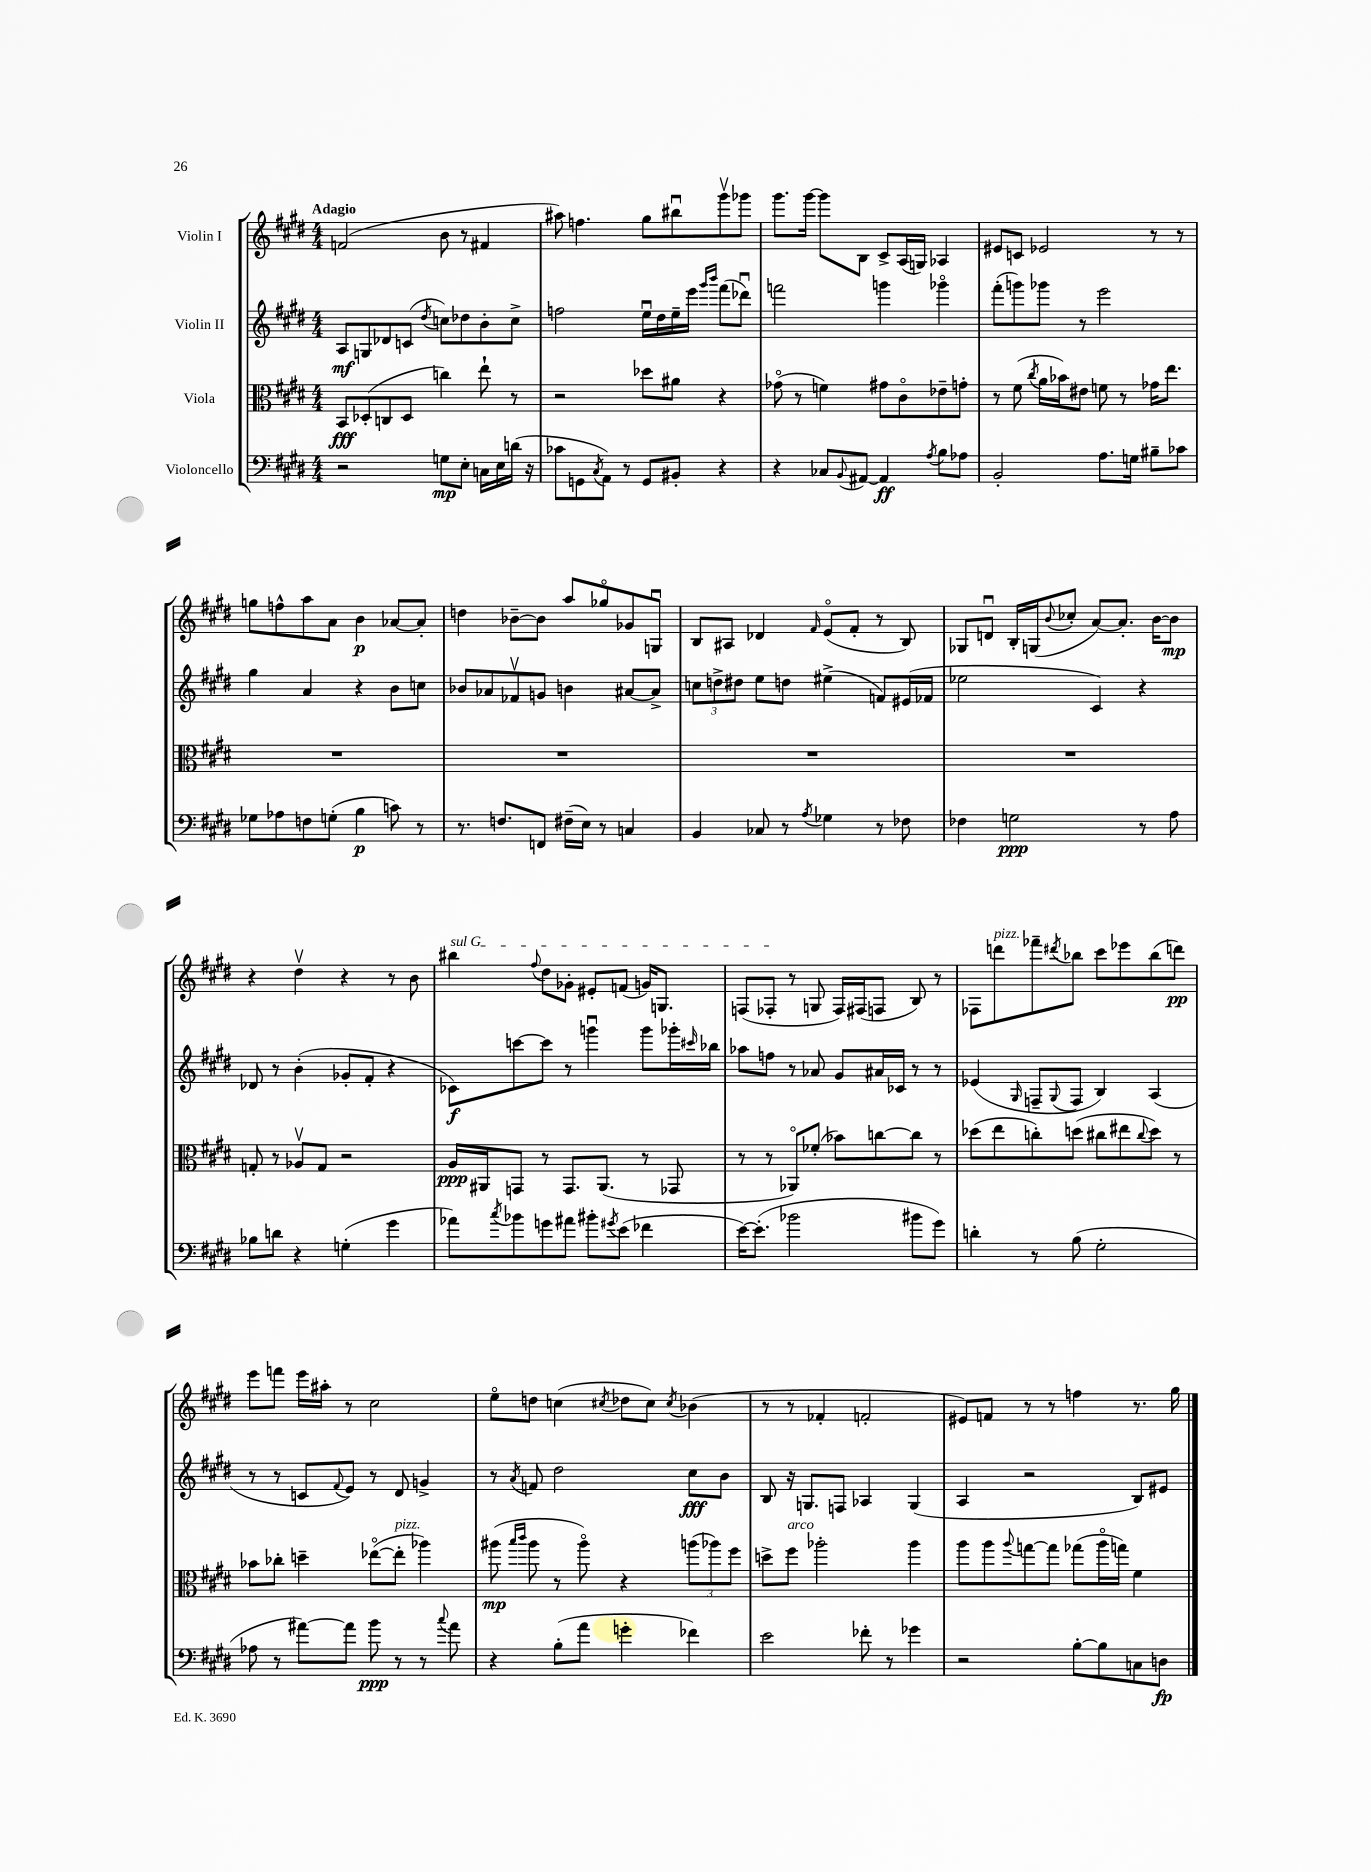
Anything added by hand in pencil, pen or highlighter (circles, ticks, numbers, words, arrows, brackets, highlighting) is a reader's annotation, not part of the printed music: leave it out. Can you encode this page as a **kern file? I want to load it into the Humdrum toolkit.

**kern	**kern	**kern	**kern
*staff4	*staff3	*staff2	*staff1
*clefF4	*clefC3	*clefG2	*clefG2
*k[f#c#g#d#]	*k[f#c#g#d#]	*k[f#c#g#d#]	*k[f#c#g#d#]
*M4/4	*M4/4	*M4/4	*M4/4
2r	8BB/L	8A/L	(2f/
.	(8D-'/	8G/	.
.	8C/	8d-/	.
.	8D-/J	(8c/J	.
.	.	8qdd#/	.
8G\L	4cc\)	8cc\L)	8b\
8E'\J	.	8dd-\	8r
16C\LL	8ee`\	8b'\	4f#/
16E\	.	.	.
(16d\JJ	8r	8cc^\J	.
16r	.	.	.
=	=	=	=
8c-\L	2r	2ff\	8aa#\)
8GG\	.	.	4.ff\
8qC#/	.	.	.
8AA\J)	.	.	.
8r	.	.	.
8GG/L	8dd-\L	16eeu\LL	8gg#\L
.	.	16dd#\	.
8BB#'/J	8a#\J	16ee~\	8bb#u\
.	.	16eee\JJ	.
.	.	16qqggg#/LL	.
.	.	16qqbbb/JJ	.
4r	4r	(8fff#\L	8ggg#v\
.	.	8ddd-u\J)	8ggg-\J
=	=	=	=
4r	(8g-o\	2fff\	8.ggg#\L
.	8r	.	.
.	.	.	[16ggg#\Jk
8C-/L	4f\)	.	8ggg#\]L
8qqBB/	.	.	.
[8AA#/J	.	.	8B\J
4AA#/]	8g#\L	4ggg\	8c#^/L
.	8c#o\	.	(16A/L
.	.	.	16G/JJ)
8qA/	.	.	.
8B\L	8e-~\	4ggg-o\	4A-/
8A-\J	8g'\J	.	.
=	=	=	=
2BB'/	8r	(8fff#'\L	8e#/L
.	(8f#\	8ggg\)	8c/J
.	8qcc#/	.	.
.	16a\LL	8ggg-\J	2e-/
.	16b-\J)	.	.
.	8e#\J	8r	.
8.A\L	8f\	2eee\	.
.	8r	.	.
16G\Jk	.	.	.
8B#~\L	16g-\LK	.	8r
.	8.ee\J	.	.
8c-\J	.	.	8r
=	=	=	=
8G-\L	1r	4gg#\	8gg\L
8A-\	.	.	8ff^^\
8F\	.	4a/	8aa\
(8G'\J	.	.	8a\J
4B\	.	4r	4b\
8c\)	.	8b\L	[8a-/L
8r	.	8cc\J	8a-'/]J
=	=	=	=
8.r	1r	8b-/L	4dd\
.	.	8a-/	.
8.F/L	.	.	.
.	.	8f-v/	[8b-~\L
8FF/J	.	8g/J	8b-\]J
(16F#~\LL	.	4b\	8aa/L
16E\JJ)	.	.	.
8r	.	.	8gg-o/
4C/	.	[8a#/L	8g-/
.	.	8a#^/]J	8Gu/J
=	=	=	=
4BB/	1r	12cc\L	8B/L
.	.	12dd^\	.
.	.	.	8A#/J
.	.	12dd#\J	.
8C-/	.	8ee\L	4d-/
8r	.	8dd\J	.
8qA/	.	.	16qqf#/
4G-\	.	(4ee#^\	(8eo/L
.	.	.	8f#'/J
8r	.	8f/L)	8r
8F-\	.	(16e#/L	8B/)
.	.	16f-/JJ	.
=	=	=	=
4F-\	1r	2ee-\	8G-/L
.	.	.	8du/J
2G\	.	.	16B'/LL
.	.	.	(16G/J
.	.	.	8qqb/
.	.	.	8cc-'/J
.	.	4c#/)	[8a/L)
.	.	.	8.a'/]J
8r	.	4r	.
.	.	.	[16b\LK
8A\	.	.	8b\]J
=	=	=	=
8B-\L	8G'/	8d-/	4r
8d\J	8r	8r	.
4r	8A-v/L	(4b'\	4dd#v\
.	8G/J	.	.
(4G'\	2r	8g-'/L	4r
.	.	8f#'/J	.
4g#\	.	4r	8r
.	.	.	8b\
=	=	=	=
8a-\L)	16A/LL	8c-\L)	4bb#\
.	16AA#/J	.	.
8qcc#/	.	.	.
8b-\	8GG/J	[8ccc\	.
.	.	.	8qqff#/
8g\	8r	8ccc\]J	8dd#\L
8a#\J	8.GG/L	8r	8g-'\J
8b#'\L	.	4gggu\	8e#'/L
.	(8.AA#/J	.	.
8qg#/	.	.	.
(8e\J	.	.	(8f/J
4f-\	8r	8ggg\L	16g/LK)
.	.	.	8.G/J
.	8GG-/	16ggg-'\L	.
.	.	16qqccc#/	.
.	.	16bb-\JJ	.
=	=	=	=
[16e\LK)	8r	8aa-\L	(8F/L
(8.e'\]J	.	.	.
.	8r	8ff\J	8F-'/J
2b-\	8AA-o/L)	8r	8r
.	(8f-'/J	8a-/	8G/
.	8b-\L)	8g#/L	16F-/LL)
.	.	.	(16F#/J
.	[8cc\	16a#/L	8F/J
.	.	16c-/JJ	.
8b#\L	8cc\]J	8r	8B/)
8g#\J)	8r	8r	8r
=	=	=	=
4d'\	(8dd-\L	(4e-/	8F-\L
.	8ee\	.	8ddd\
.	.	16qqG#/	.
8r	8cc'\)	8F~/L	8fff-~\
.	.	8qqG#/	8qddd#/
(8B\	(8dd\J	8F/J	8bb-\J
2G#'\	8cc#\L	4B/)	8ccc#\L
.	8ee#\	.	8eee-\
.	8qqcc#/	.	.
.	8dd\J)	(4A/	(8bb-\
.	8r	.	8ddd\J)
=	=	=	=
8A-\	8b-\L	8r	8eee\L
8r	8cc-'\J	8r	8fff\J
[8a#\L)	4dd~\	8c/L	16eee\LL
.	.	.	16aa#'\JJ
.	.	8qqf#/	.
8a#\]J	.	8e/J)	8r
8b\	([8ee-o\L	8r	2cc#\
8r	8ee-'\]J	8d#/	.
8r	4aa-\)	4g^/	.
8qqcc#/	.	.	.
8a#\	.	.	.
=	=	=	=
4r	(8aa#\	8r	8eeo\L
.	16qqbb/LL	.	.
.	16qqccc#/JJ	8qa/	.
.	8aa#\	8f/	8dd\J
(8B'\L	8r	2dd#\	(4cc\
8a\J	8aa#o\)	.	.
.	.	.	8qcc#/
4g'\	4r	.	8dd-\L
.	.	.	8cc#\J)
.	.	.	8qcc#/
4f-\)	(12aa\L	8cc#\L	(4b-\
.	12aa-\)	.	.
.	.	8b\J	.
.	12ff#\J	.	.
=	=	=	=
2e\	8dd^\L	8B/	8r
.	8ff#\J	16r	8r
.	.	8.G/L	.
.	2aa-'\	.	4f-'/
.	.	8F/J	.
8f-'\	.	4A-/	2f'/
8r	.	.	.
4g-\	4aa-\	(4G/	.
=	=	=	=
2r	8aa\L	4A/	8e#/L)
.	8aa\	.	8f/J
.	8qqaa/	.	.
.	[8gg\	2r	8r
.	8gg\]J	.	8r
[8B'\L	(8gg-\L	.	4ff\
8B\]	16aao\L	.	.
.	16gg\JJ)	.	.
8C\	4f#\	8B/L)	8.r
8D\J	.	8e#/J	.
.	.	.	16gg#\
==	==	==	==
*-	*-	*-	*-
